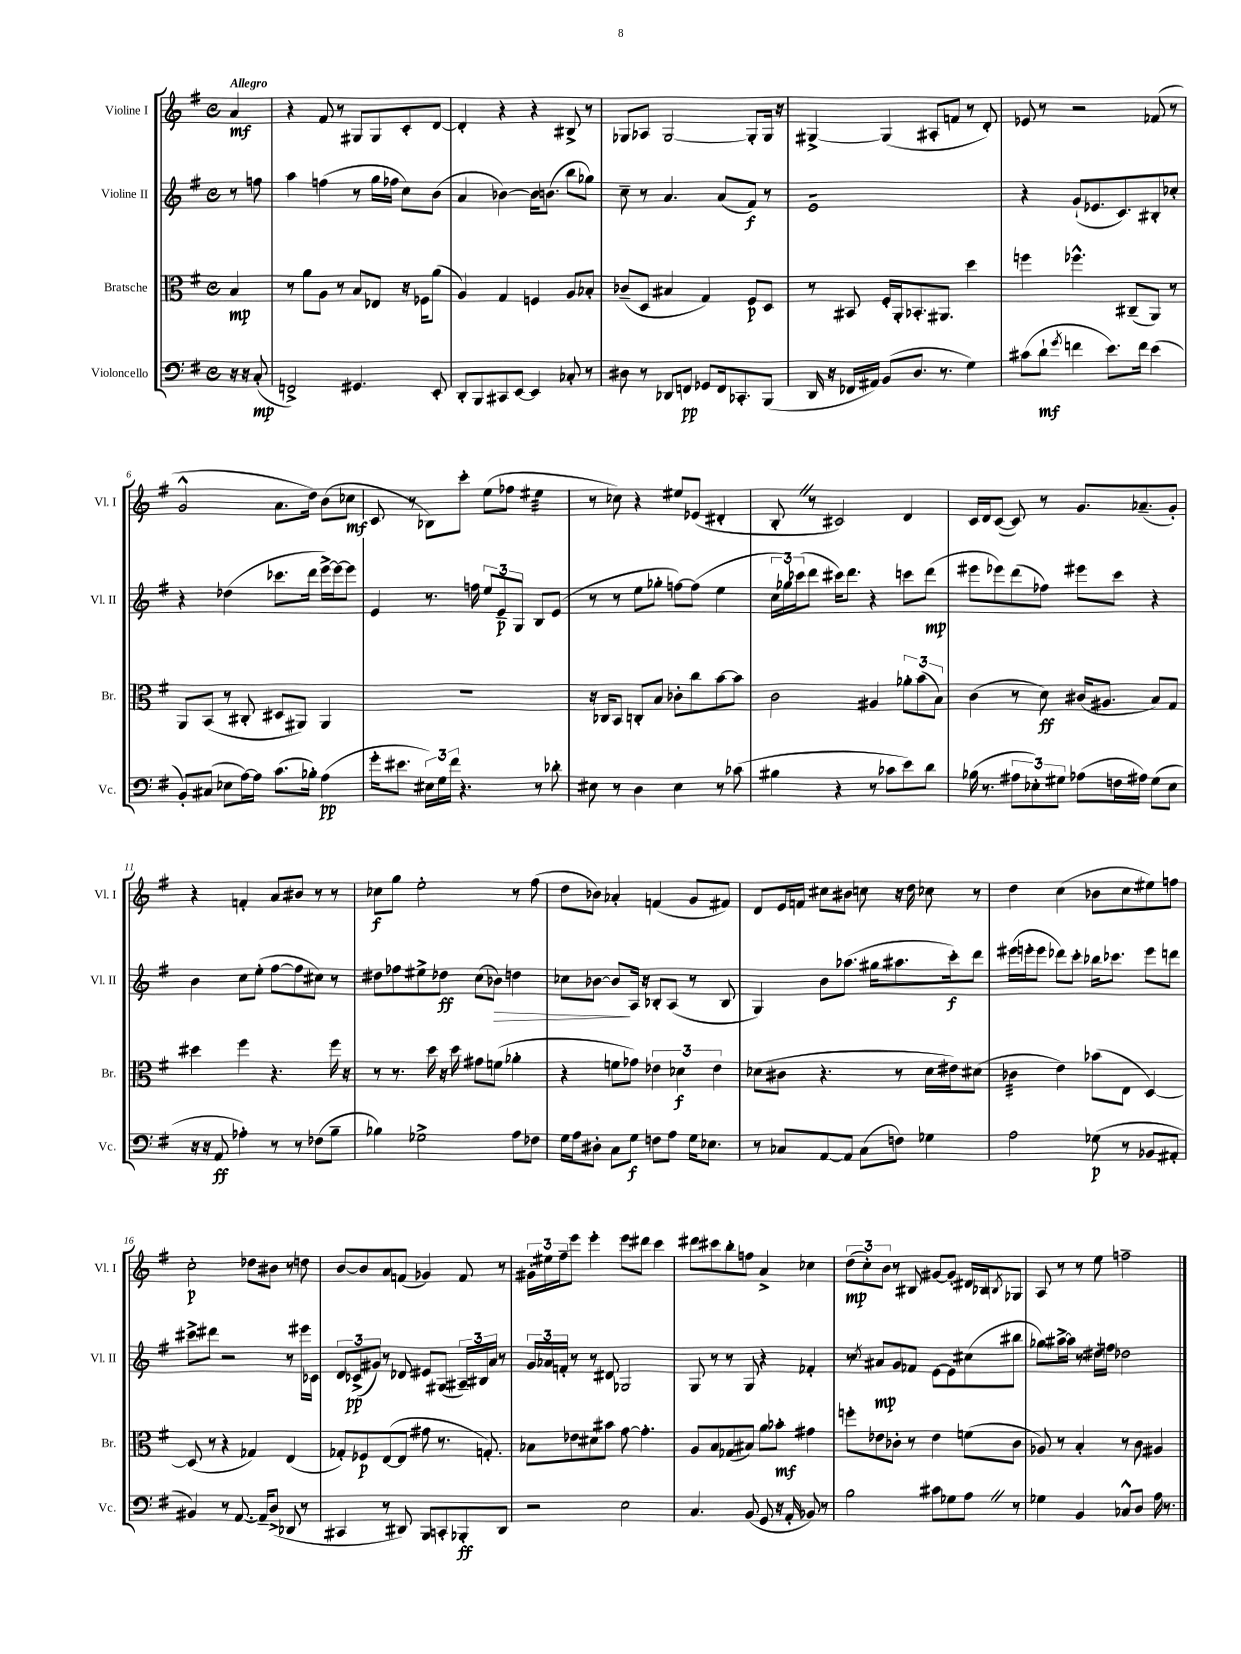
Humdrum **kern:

**kern	**kern	**kern	**kern
*staff4	*staff3	*staff2	*staff1
*clefF4	*clefC3	*clefG2	*clefG2
*k[f#]	*k[f#]	*k[f#]	*k[f#]
*M4/4	*M4/4	*M4/4	*M4/4
*met(c)	*met(c)	*met(c)	*met(c)
16r	4B	8r	4a
16r	.	.	.
(8C'	.	8ff	.
=	=	=	=
2FF^)	8r	4aa	4r
.	8a	.	.
.	8A	(4ff	8f#
.	8r	.	8r
4.GG#	8B	8r	8G#
.	8E-	16gg	8G#
.	.	16ff-	.
.	16r	8cc)	8c'
.	16F-	.	.
8EE'	(8a	(8b	[8d
=	=	=	=
8DD'	4A)	4a	4d']
8BBB	.	.	.
8CC#	4G	[4b-)	4r
[8EE	.	.	.
4EE]	4F	16b-]	4r
.	.	(8.b	.
8C-'	8A	8bb	8B#^
8r	8B-'	8gg-)	8r
=	=	=	=
8D#	(8c-~	8cc~	8G-
8r	8D	8r	8A-
8DD-	4B#	4.a	[2G-
8FF	.	.	.
8GG-	4G)	.	.
16FF	.	(8a	.
8.CC-'	.	.	.
.	8F#	8f#)	8G-']
(8BBB	8D	8r	16G-
.	.	.	16r
=	=	=	=
16DD	8r	1e	[4G#^
16r	.	.	.
16FF-	8BB#	.	.
16AA#)	.	.	.
(8BB	16F#'	.	(4G#]
.	16AA'	.	.
8.D	8.BB-'	.	.
.	.	.	8A#'
8.r	8.AA#	.	.
.	.	.	8f
4G)	4dd	.	8r
.	.	.	8d')
=	=	=	=
(8c#	4ff	4r	8e-
8d`	.	.	8r
8qg	.	.	.
4f	4.ff-^^	(8g`	2r
.	.	8.e-	.
8.e)	.	.	.
.	.	8.c)	.
.	(8C#~	.	.
16f	.	.	.
(4e	8AA)	8B#'	(8f-
.	8r	8cc-'	8r
=	=	=	=
8BB')	8AA	4r	2g^^
(8C#	(8BB	.	.
8E-	8r	(4dd-	.
[16A)	8C#'	.	.
16A]	.	.	.
(8.c	8D#	8.ccc-	8.a
.	8AA#)	.	.
16B-')	.	16ddd	16dd)
(4A	4AA#	[16eee^)	(8b
.	.	16eee_	.
.	.	8eee]	8cc-
=	=	=	=
16g'	1r	4e	8c
8.e#	.	.	.
.	.	.	8r
24E#)	.	8.r	8B-)
24G	.	.	.
24f#	.	.	.
4.r	.	.	8ccc'
.	.	16ff	.
.	.	12ee	(8ee
.	.	12e~	.
.	.	.	8ff-
.	.	12G	.
8r	.	8B	4ee#
8d-'	.	(8e	.
=	=	=	=
8E#	16r	8r	8r
.	16C-	.	.
8r	8BB	8r	8cc-)
4D	8C'	8ee	4r
.	8B	8gg-'	.
4E#	8c-'	[8ff)	8ee#
.	8cc	(8ff]	(8e-
8r	[8b	4ee	4d#'
(8c-	8b]	.	.
=	=	=	=
4B#	2c	24cc	8B'
.	.	24gg-)	.
.	.	(24ccc-	.
.	.	8ddd	8r
4r	.	16ccc#)	2c#)
.	.	8.ddd	.
8r	4A#	4r	.
8c-	.	.	.
8e)	12a-'	8ccc	4d
.	(12b	.	.
8d	.	(8ddd	.
.	12B)	.	.
=	=	=	=
(16B-	(4c	8eee#	16c
8.r	.	.	16d
.	.	8eee-)	([8c
12A#	8r	(8ddd	8c])
12E-')	.	.	.
.	8d)	8ff-)	8r
12G#	.	.	.
(8A-	(16c#	8eee#	8.g
.	8.A#	.	.
16F	.	8ccc	.
16A#)	.	.	(8.a-~
(8G#	8B)	4r	.
8E-	8G	.	8g')
=	=	=	=
16r	4dd#	4b	4r
16r	.	.	.
8AA	.	.	.
4A-')	4ff#	8cc	4f'
.	.	(8ee'	.
8r	4.r	[8ff#	8a
8r	.	8ff#]	8b#
(8F-	.	8cc#)	8r
8B~	16ff#	8r	8r
.	16r	.	.
=	=	=	=
4B-)	8r	8dd#	8cc-
.	8.r	8ff-	8gg
2G-^	.	8ee#^	2ee'
.	16dd	.	.
.	16r	8dd-	.
.	16dd	.	.
.	8g#	(8cc	.
.	(8f	8b-)	.
8A	4a-'	4dd	8r
8F-	.	.	(8ff#
=	=	=	=
16G	4r	8cc-	8dd
16A	.	.	.
8D#'	.	[8b-	8b-)
8C	8f	8b-]	4a-'
8G	8g-)	16A	.
.	.	16r	.
8F	6e-	8B-'	(4f
8A	.	(8A	.
.	6d-	.	.
16G	.	8r	8g
8.E-	.	.	.
.	6e-	.	.
.	.	8B-	8f#)
=	=	=	=
8r	(8d-	4G)	8d
8C-	8c#	.	16e
.	.	.	16f
[8AA	4.r	8b	8cc#
8AA]	.	(8.aa-	8b#
(8C-	.	.	8cc
.	.	16gg#	.
8F)	8r	8.aa#	16r
.	.	.	16dd
4G-	16d-	.	8cc-
.	16e#)	16ccc')	.
.	(8d#	8ddd	8r
=	=	=	=
2A	4c-	(16eee#	4dd
.	.	16eee'	.
.	.	8eee	.
.	4e)	8ddd-)	(4cc
.	.	8ccc'	.
(8G-	(8b-	16bb-	8b-
.	.	8.ccc-	.
8r	8E	.	8cc
8BB-	[4D)	8eee	8ee#)
8AA#'	.	8ddd	8ff
=	=	=	=
4BB#)	(8D]	8ccc#^	2cc'
.	8r	8ddd#	.
8r	4r	2r	.
[8.AA	.	.	.
.	4G-)	.	8dd-
16AA~]	.	.	.
(8D^	.	.	8b#
8DD-	(4E	8r	8r
8r	.	16eee#	8dd
.	.	16c-	.
=	=	=	=
4CC#	8G-')	12d	[8b
.	.	(12c-^	.
.	8F-	.	8b]
.	.	12g#)	.
8r	([8E	8r	8a
8DD#)	8E]	8d-	(8f
8BBB	8g#	8e#	4g-)
8CC'	8.r	(8G#	.
8BBB-'	.	24A#~)	8f
.	.	24B#	.
.	8.G')	.	.
.	.	24a	.
8DD#	.	8r	8r
=	=	=	=
2r	8B-	24g	24g#'
.	.	24a-	24ee#
.	.	24f'	24ff#~
.	8e-	8r	8eee
.	8d#	8r	4eee'
.	8b#	8d#	.
2E	[8g	2G-	8eee
.	4.g']	.	8ddd#
.	.	.	4ccc
=	=	=	=
4.C	8A	8G	8ddd#
.	8B	8r	8ccc#
.	(8G-	8r	8bb'
(8BB	8B#)	8G	8ff
8GG	8a	4r	4a^
16r	8b-'	.	.
16AA'	.	.	.
8BB-)	4g#	4f-'	4cc-
8r	.	.	.
=	=	=	=
2B	8ff'	8r	(12dd
.	.	.	12cc')
.	.	8qcc	.
.	8e-	8a#	.
.	.	.	12b
.	8c-'	8g	8r
.	8r	8f-	8B#
8c#	4e-	[8e	[8g#
8G-	.	8e]	8g#']
8A	(8f	(8cc#	16d#
.	.	.	16B-
.	.	.	8qB
8r	8c-	8bb#	8G-
=	=	=	=
4G-	8A-)	8gg-)	8A
.	8r	[16aa#^	8r
.	.	16aa#]	.
4BB	4B'	8r	8r
.	.	16dd#'	8ee
.	.	16ff	.
8C-^^	8r	2dd-	2ff~
8D	8c	.	.
16A	4A#	.	.
8.r	.	.	.
==	==	==	==
*-	*-	*-	*-
